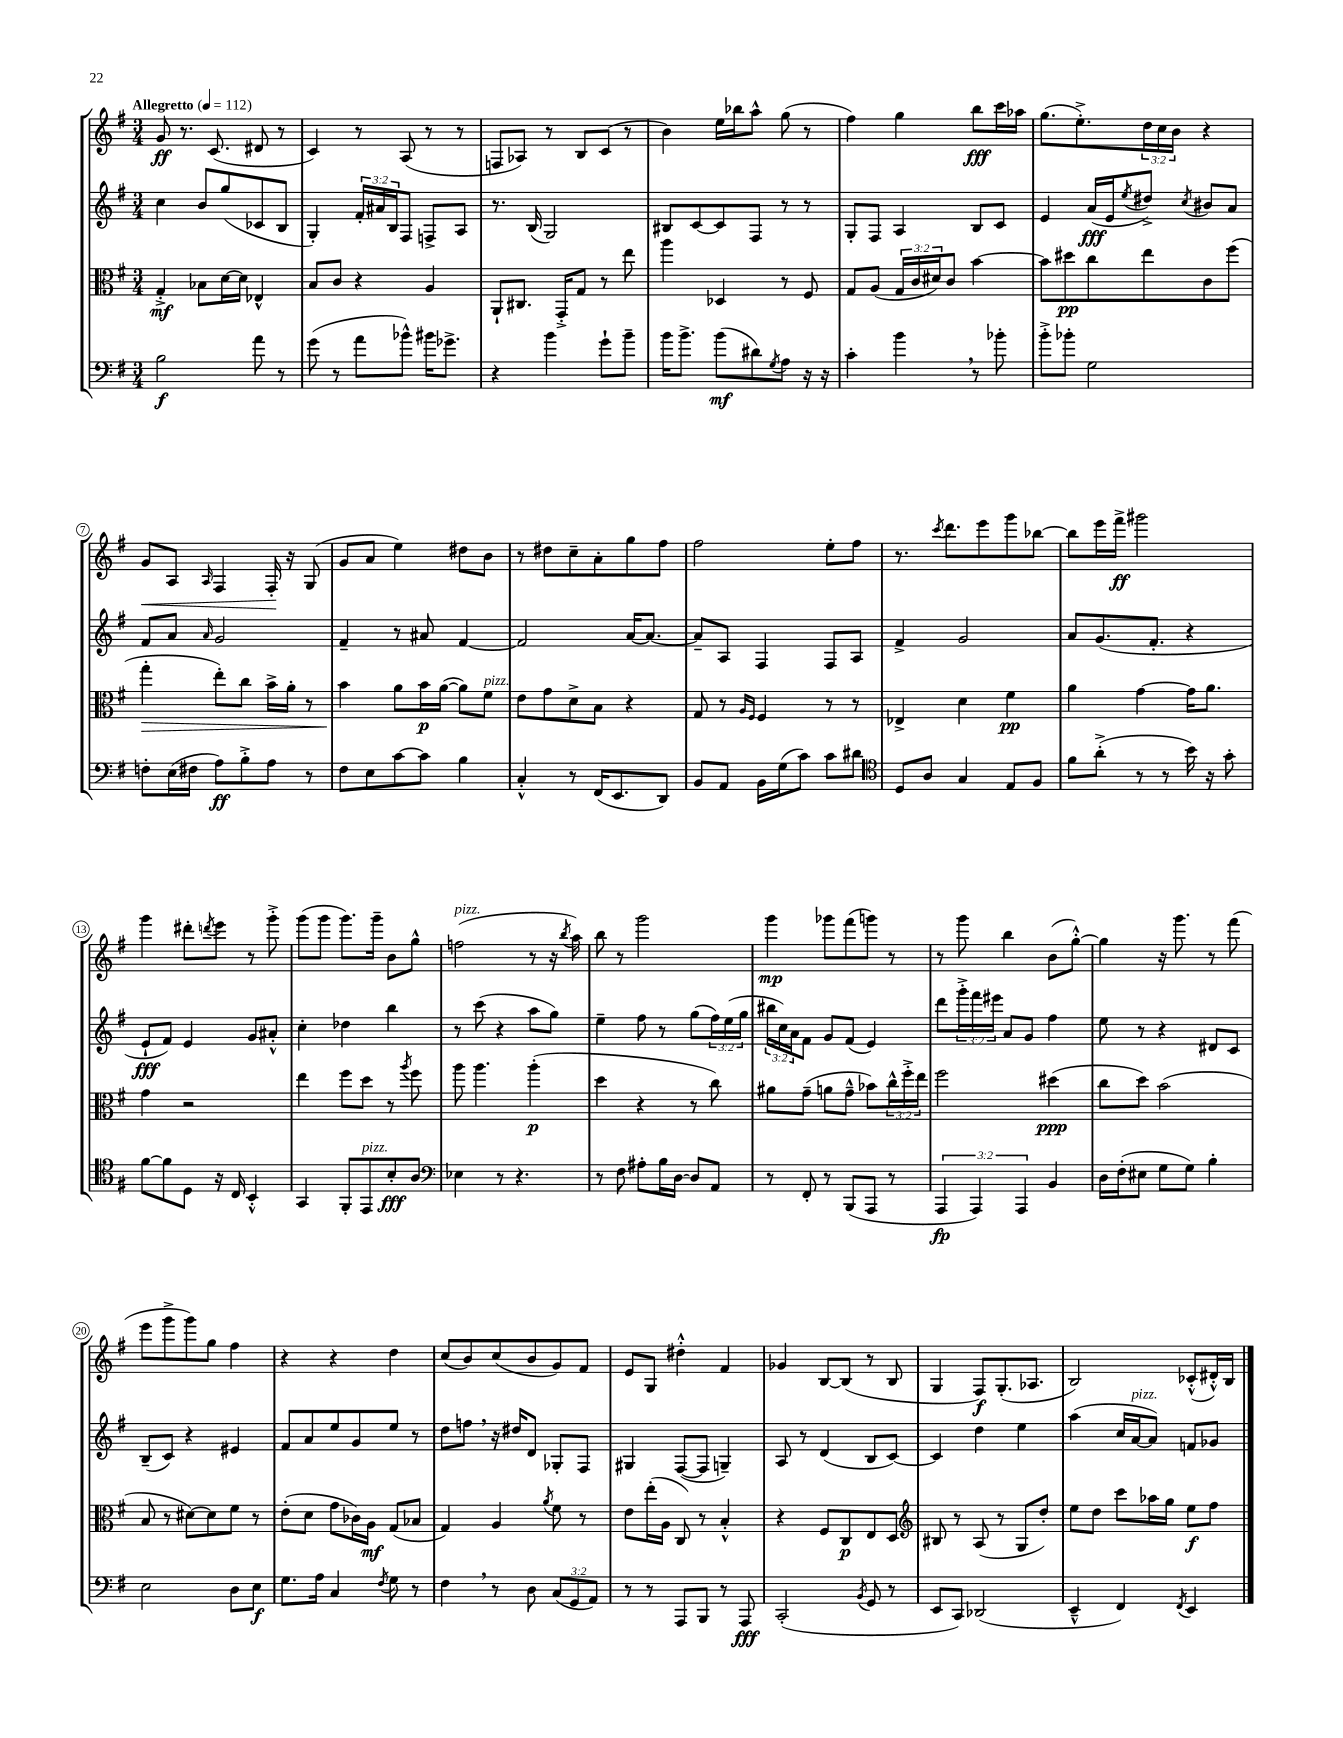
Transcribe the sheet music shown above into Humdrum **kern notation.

**kern	**kern	**kern	**kern
*staff4	*staff3	*staff2	*staff1
*clefF4	*clefC3	*clefG2	*clefG2
*k[f#]	*k[f#]	*k[f#]	*k[f#]
*M3/4	*M3/4	*M3/4	*M3/4
*MM112	*MM112	*MM112	*MM112
2B\	4G'^/	4cc\	8g/
.	.	.	8.r
.	8B-\L	8b/L	.
.	.	.	(8.c/
.	[16d\L	(8gg/	.
.	16d\]JJ	.	.
8a\	4E-^^/	8c-/	8d#/
8r	.	8B/J	8r
=	=	=	=
(8g\	8B/L	4G'/)	4c/)
8r	8c/J	.	.
8a\L	4r	24f#'/LL	8r
.	.	24a#/	.
.	.	24B/J	.
8b-^^\J)	.	8F#/J	(8A/
16b#\LK	4A/	8F^/L	8r
8.g-^\J	.	.	.
.	.	8A/J	8r
=	=	=	=
4r	8AA`/L	8.r	8F/L
.	8.C#/J	.	8A-/J)
.	.	(16B/	.
4b\	.	2G/)	8r
.	16GG'^/LK	.	.
.	8G/J	.	8B/L
8g`\L	8r	.	(8c/J
8b~\J	8ee\	.	8r
=	=	=	=
16b\LK	4aa\	8B#/L	4b\)
8.b^\J	.	.	.
.	.	[8c/	.
(8b\L	4D-/	8c/]	16ee\LL
.	.	.	16bb-\J
8d#\)	.	8F#/J	8aa^^\J
8qG/	.	.	.
8A\J	8r	8r	(8gg\
16r	8F#/	8r	8r
16r	.	.	.
=	=	=	=
4c'\	8G/L	8G'/L	4ff#\)
.	(8A/J	8F#/J	.
4b\	24G/LL	4A/	4gg\
.	24c/	.	.
.	24d#/J)	.	.
.	8c/J	.	.
8r	[4b\	8B/L	8bb\L
8b-'\	.	8c/J	16ccc\L
.	.	.	16aa-\JJ
=	=	=	=
8b'^\L	8b\]L	4e/	(8.gg\L
8b-'\J	8dd#\	.	.
.	.	.	8.ee'^\)
2G\	8cc\	(16a/LL	.
.	.	16e/J	.
.	.	8qee/	.
.	8ee\	8dd#^/J)	24dd\L
.	.	.	24cc\
.	.	.	24b\JJ
.	.	8qcc/	.
.	8c\	8b#/L	4r
.	(8ff#\J	8a/J	.
=	=	=	=
8F'\L	4gg'\	8f#/L	8g/L
(16E\L	.	8a/J	8A/J
16F#\JJ	.	.	.
.	.	16qqa/	16qqA/
8A\L)	8ee'\L)	2g/	4F#/
8B'^\	8cc\J	.	.
8A\J	16b^\LL	.	16F#'/
.	16a'\JJ	.	16r
8r	8r	.	(8G/
=	=	=	=
8F#\L	4b\	4f#~/	8g/L
8E\	.	.	8a/J
[8c\	8a\L	8r	4ee\)
8c\]J	16b\L	8a#/	.
.	([16a\JJ	.	.
4B\	8a\]L)	[4f#/	8dd#\L
.	8f#\J	.	8b\J
=	=	=	=
4C'^^/	8e\L	2f#/]	8r
.	8g\	.	8dd#\L
8r	8d^\	.	8cc~\
(16FF#/LK	8B\J	.	8a'\
8.EE/	.	.	.
.	4r	[16a/LK	8gg\
.	.	8.a/_J	.
8DD/J)	.	.	8ff#\J
=	=	=	=
8BB/L	8G/	8a~/]L	2ff#\
8AA/J	8r	8A/J	.
.	16qqA/LL	.	.
.	16qqF#/JJ	.	.
16BB\LL	4F#/	4F#/	.
(16G\J	.	.	.
8c\J)	.	.	.
8c\L	8r	8F#/L	8ee'\L
8d#\J	8r	8A/J	8ff#\J
=	=	=	=
*clefC4	*	*	*
8D/L	4E-^/	4f#^/	8.r
8A/J	.	.	.
.	.	.	8qccc/
.	.	.	8.ddd\L
4G/	4d\	2g/	.
.	.	.	8eee\
8E/L	4f#\	.	8ggg\
8F#/J	.	.	[8bb-\J
=	=	=	=
8f#\L	4a\	8a/L	8bb-\]L
(8a'^\J	.	(8.g/	16eee\L
.	.	.	16fff#^\JJ
8r	[4g\	.	2ggg#\
.	.	8.f#'/J	.
8r	.	.	.
16b\)	16g\]LK	4r	.
16r	8.a\J	.	.
8g'\	.	.	.
=	=	=	=
[8f#\L	4g\	8e`/L	4ggg\
8f#\]	.	8f#/J)	.
8D\J	2r	4e/	8ddd#'\L
.	.	.	8qddd/
16r	.	.	8eee\J
16C/	.	.	.
4BB'^^/	.	8g/L	8r
.	.	8a#'^^/J	8ggg'^\
=	=	=	=
4GG/	4ee\	4cc'\	(8ggg\L
.	.	.	8ggg\J
8FF#'/L	8ff#\L	4dd-\	8.ggg\L)
8EE/	8dd\J	.	.
.	.	.	16ggg~\Jk
8B'/	8r	4bb\	8b\L
.	8qaa/	.	.
8A/J	8ff#\	.	8gg^^\J
=	=	=	=
*clefF4	*	*	*
4E-\	8aa\	8r	(2ff\
.	4.aa\	(8ccc\	.
8r	.	4r	.
4.r	.	.	.
.	(4aa'\	8aa\L	8r
.	.	8gg\J)	16r
.	.	.	8qbb/
.	.	.	16aa\)
=	=	=	=
8r	4dd\	4ee~\	8bb\
8F#\	.	.	8r
8A#'\L	4r	8ff#\	2ggg\
16B\L	.	8r	.
[16D\JJ	.	.	.
8D/]L	8r	(8gg\L	.
8AA/J	8cc\)	24ff#\L)	.
.	.	(24ee\	.
.	.	24gg\JJ	.
=	=	=	=
8r	8a#\L	24bb#\LL	4ggg\
.	.	24cc\)	.
.	.	24a\J	.
8FF#'/	(8g~\J	8f#\J	.
8r	8a\L	8g/L	8ggg-\L
(8BBB/L	8g~^^\J	(8f#/J	(8fff#\
8AAA/J	8b-\L)	4e/)	8ggg\J)
8r	24cc^^\L	.	8r
.	24ff#'^\	.	.
.	24ee\JJ	.	.
=	=	=	=
6AAA/	2ff#\	8ddd\L	8r
.	.	24ggg'^\L	8ggg\
6AAA/)	.	24fff#\	.
.	.	24eee#\JJ	.
.	.	8a/L	4bb\
6AAA/	.	.	.
.	.	8g/J	.
4BB/	(4dd#\	4ff#\	(8b\L
.	.	.	[8gg'^^\J)
=	=	=	=
16D\LL	8cc\L	8ee\	4gg\]
(16F#'\J	.	.	.
8E#\J	8dd\J)	8r	.
8G\L	(2b\	4r	16r
.	.	.	8.ggg\
8G\J)	.	.	.
4B'\	.	8d#/L	8r
.	.	8c/J	(8fff#\
=	=	=	=
2E\	8B/	(8B~/L	8eee\L
.	8r	8c/J)	8ggg^\
.	[8d#\L)	4r	8ggg\)
.	8d#\]	.	8gg\J
8D\L	8f#\J	4e#/	4ff#\
8E\J	8r	.	.
=	=	=	=
8.G\L	(8e'\L	8f#/L	4r
.	8d\J	8a/	.
16A\Jk	.	.	.
4C/	8g\L	8ee/	4r
.	16c-\L)	8g/	.
.	16A\JJ	.	.
8qF#/	.	.	.
8G\	(8G/L	8ee/J	4dd\
8r	8B-/J	8r	.
=	=	=	=
4F#\	4G/)	8dd\L	(8cc/L
.	.	8ff\J	8b/)
8r	4A/	16r	(8cc/
.	.	16dd#/LK	.
8D\	.	8d/J	8b/
.	8qa/	.	.
(12C/L	8f#\	8G-'/L	8g/)
12GG/	.	.	.
.	8r	8F#/J	8f#/J
12AA/J)	.	.	.
=	=	=	=
8r	8e\L	4G#/	8e/L
8r	(16ee'\L	.	8G/J
.	16A\JJ	.	.
8AAA/L	8C/)	([8F#/L	4dd#'^^\
8BBB/J	8r	8F#/]J	.
8r	4B'^^/	4G~/)	4f#/
8AAA/	.	.	.
=	=	=	=
(2CC'/	4r	8A/	4g-/
.	.	8r	.
.	8F#/L	(4d/	[8B/L
.	8C/	.	(8B/]J
8qBB/	.	.	.
8GG/	8E/	8B/L	8r
8r	8D/J	[8c/J)	8B/
=	=	=	=
*	*clefG2	*	*
8EE/L	8B#/	4c/]	4G/
8CC/J)	8r	.	.
(2DD-/	(8A/	4dd\	8F#/L)
.	8r	.	(8.G'/
.	8G/L	4ee\	.
.	.	.	8.A-/J
.	8dd'/J)	.	.
=	=	=	=
4EE~^^/	8ee\L	(4aa\	2B/)
.	8dd\J	.	.
4FF#/)	8ccc\L	16cc/LL	.
.	.	[16a/J	.
.	16aa-\L	8a/]J)	.
.	16gg\JJ	.	.
8qFF#/	.	.	.
4EE/	8ee\L	8f/L	(8c-'^^/L
.	8ff#\J	8g-/J	16d#'^^/L)
.	.	.	16B/JJ
==	==	==	==
*-	*-	*-	*-
